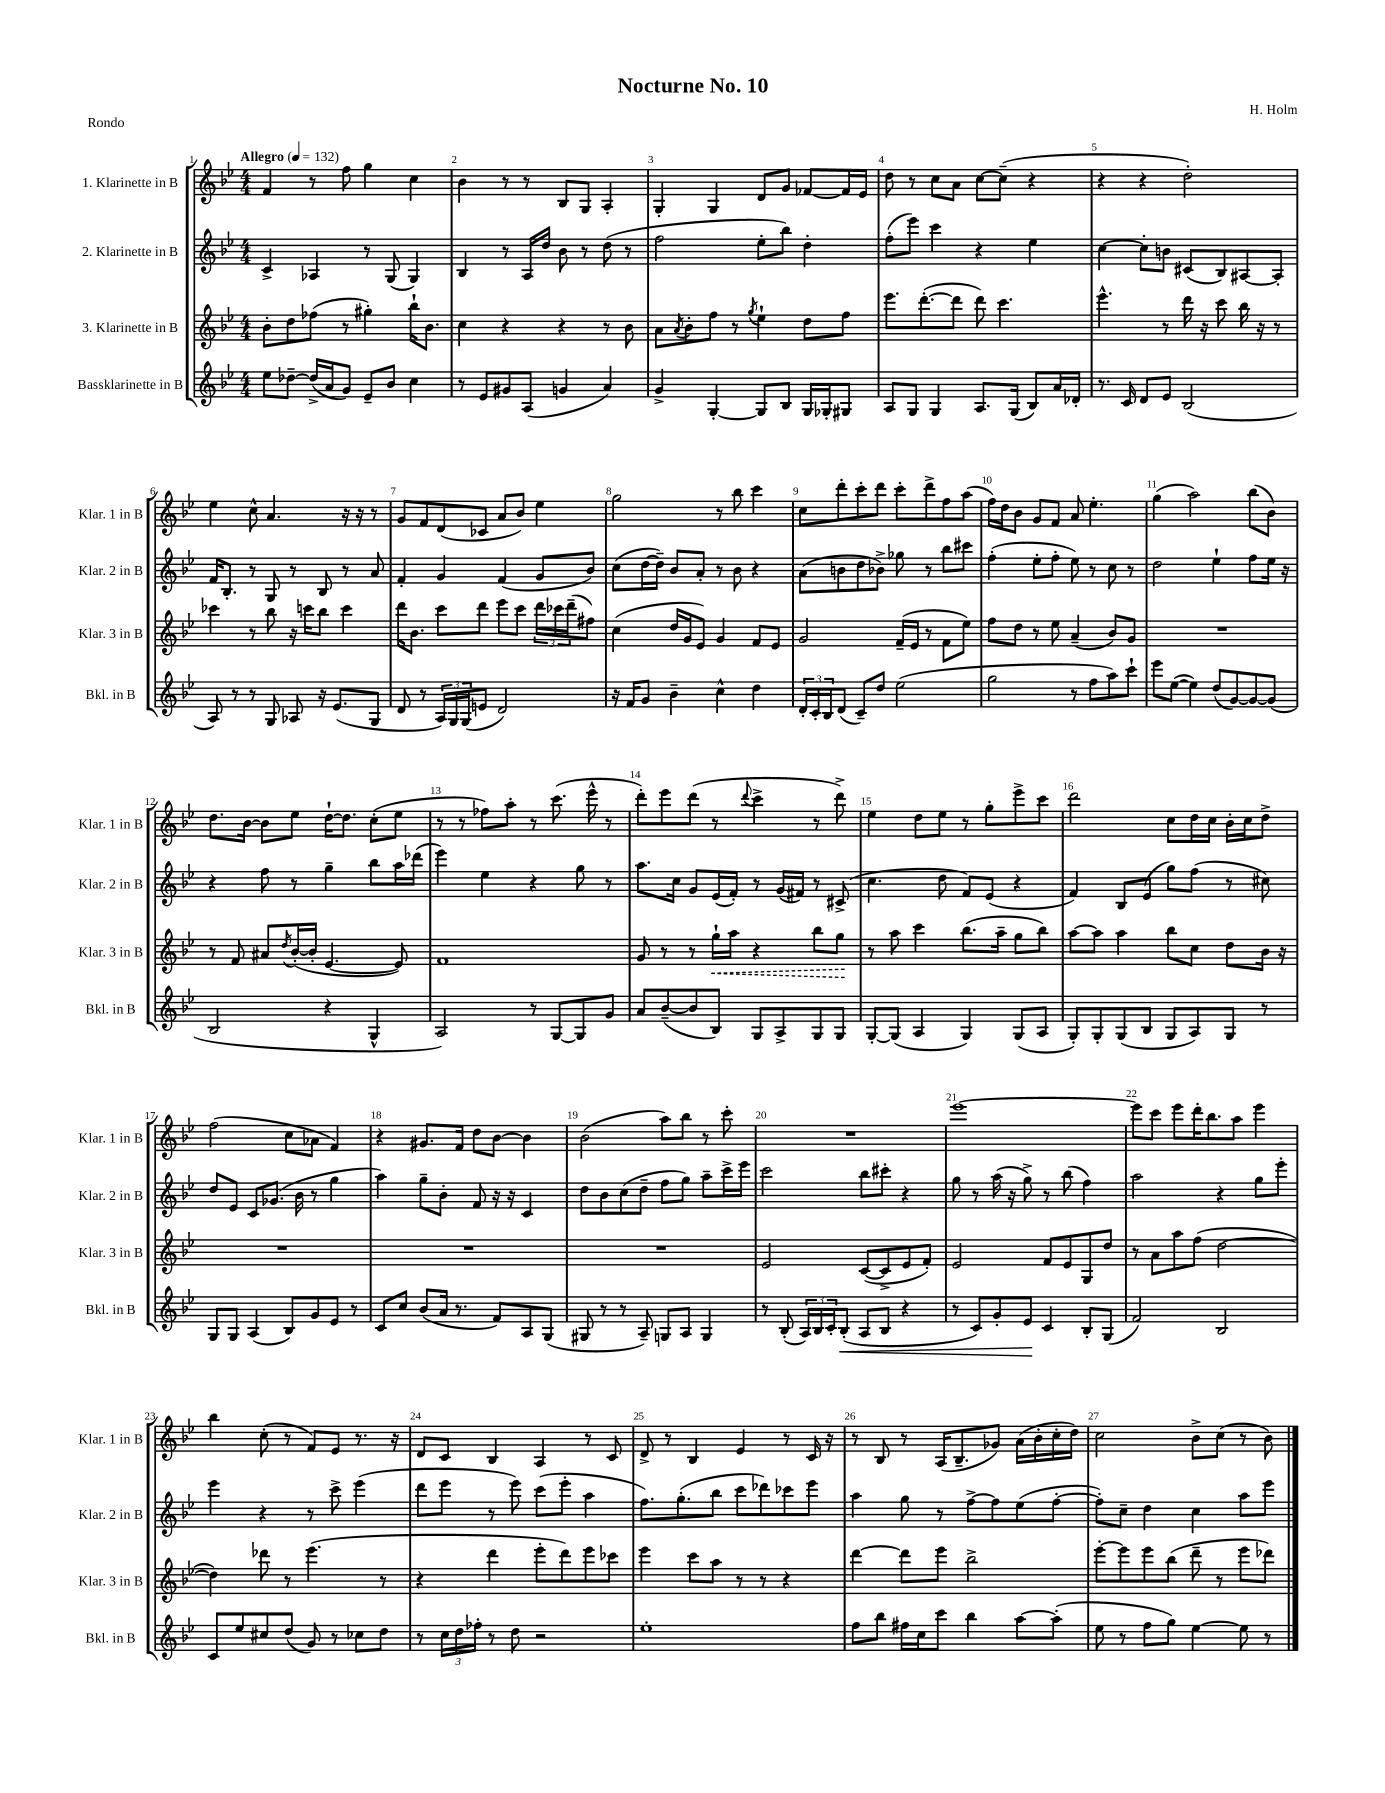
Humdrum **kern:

**kern	**dynam	**kern	**dynam	**kern	**kern
*part4	*part4	*part3	*part3	*part2	*part1
*staff4	*staff4	*staff3	*staff3	*staff2	*staff1
*I"Bassklarinette in B	*	*I"3. Klarinette in B	*	*I"2. Klarinette in B	*I"1. Klarinette in B
*I'Bkl. in B	*	*I'Klar. 3 in B	*	*I'Klar. 2 in B	*I'Klar. 1 in B
*clefG2	*	*clefG2	*	*clefG2	*clefG2
*k[b-e-]	*	*k[b-e-]	*	*k[b-e-]	*k[b-e-]
*M4/4	*	*M4/4	*	*M4/4	*M4/4
*MM132	*	*MM132	*	*MM132	*MM132
=1	=1	=1	=1	=1	=1
!	!	!	!	!	!LO:TX:a:B:t=Allegro
8ee-\L	.	8b-'\L	.	4c^/	4f/
[8dd-X~\J	.	8dd\	.	.	.
(16dd-^/LL]	.	(8ff-X\J	.	4A-X/	8r
16a/J	.	.	.	.	.
8g/J)	.	8r	.	.	8ff\
8e-~/L	.	4gg#X'\)	.	8r	4gg\
8b-/J	.	.	.	(8G/	.
4cc\	.	16bb-`\KL	.	4G/)	4cc\
.	.	8.b-\J	.	.	.
=2	=2	=2	=2	=2	=2
8r	.	4cc\	.	4B-/	4b-\
8e-/L	.	.	.	.	.
8g#X/	.	4r	.	8r	8r
(8A/J	.	.	.	16A/LL	8r
.	.	.	.	16dd/JJ	.
4gn/	.	4r	.	8b-\	8B-/L
.	.	.	.	8r	8G/J
4a/)	.	8r	.	(8dd\	4A'/
.	.	8b-\	.	8r	.
=3	=3	=3	=3	=3	=3
4g^/	.	8a\L	.	2ff\	4G'/
.	.	8qa/	.	.	.
.	.	8b-'\	.	.	.
[4G'/	.	8ff\J	.	.	4G/
.	.	8r	.	.	.
.	.	8qgg/	.	.	.
8G/L]	.	4ee-`\	.	8ee-'\L	8d/L
8B-/J	.	.	.	8bb-\J)	8g/J
16G/LL	.	8dd\L	.	4dd'\	[8f-X/L
16G-X'/J	.	.	.	.	.
8G#X/J	.	8ff\J	.	.	16f-/L]
.	.	.	.	.	16e-/JJ
=4	=4	=4	=4	=4	=4
8A/L	.	8.eee-\L	.	(8ff'\L	8dd\
8G/J	.	.	.	8eee-\J)	8r
.	.	([8.ddd'\	.	.	.
4G/	.	.	.	4ccc\	8cc\L
.	.	8ddd\J]	.	.	8a\J
8.A/L	.	8ddd\)	.	4r	[8cc\L
.	.	4.ccc\	.	.	(8cc~\J]
(16G/Jk	.	.	.	.	.
8B-/L)	.	.	.	4ee-\	4r
16a/L	.	.	.	.	.
16d-X'/JJ	.	.	.	.	.
=5	=5	=5	=5	=5	=5
8.r	.	4.eee-^^\	.	[4cc\	4r
16c/	.	.	.	.	.
8d/L	.	.	.	8cc'\L]	4r
8e-/J	.	8r	.	8bn\J	.
(2B-/	.	16ddd\	.	(8c#X/L	2dd'\)
.	.	16r	.	.	.
.	.	8ccc\	.	8B-/)	.
.	.	16bb-\	.	[8A#X/	.
.	.	16r	.	.	.
.	.	8r	.	8A#'/J]	.
!!LO:LB:g=z
=6	=6	=6	=6	=6	=6
8A/)	.	4ccc-X\	.	16f/KL	4ee-\
.	.	.	.	8.B-'/J	.
8r	.	.	.	.	.
8r	.	8r	.	8r	8cc^^\
8G/	.	8bb-\	.	8G/	4.a/
8A-X/	.	16r	.	8r	.
.	.	16cccn\KL	.	.	.
16r	.	8bb-\J	.	8B-/	.
(8.e-/L	.	.	.	.	.
.	.	4ccc\	.	8r	16r
.	.	.	.	.	16r
8G/J	.	.	.	8a/	8r
=7	=7	=7	=7	=7	=7
8d/	.	16ddd\KL	.	4f'/	8g/L
.	.	8.b-\J	.	.	.
8r	.	.	.	.	8f/
24A/LL)	.	8ccc\L	.	4g/	(8d/
24G/	.	.	.	.	.
(24G/J	.	.	.	.	.
8en/J	.	8ddd\J	.	.	8c-X/J
2d/)	.	8eee-\L	.	(4f/	8a/L
.	.	8ccc\J	.	.	8b-/J)
.	.	24ddd\LL	.	8g/L	4ee-\
.	.	24ccc-X\	.	.	.
.	.	(24ddd~\J	.	.	.
.	.	8ff#X\J)	.	8b-/J)	.
=8	=8	=8	=8	=8	=8
16r	.	(4cc\	.	(8cc\L	2gg\
16f/KL	.	.	.	.	.
8g/J	.	.	.	[16dd\L	.
.	.	.	.	16dd~\JJ])	.
4b-~\	.	16dd/LL	.	8b-/L	.
.	.	16g/J	.	.	.
.	.	8e-/J)	.	8a'/J	.
4cc^^\	.	4g/	.	8r	8r
.	.	.	.	8b-\	8bb-\
4dd\	.	8f/L	.	4r	4ccc\
.	.	8e-/J	.	.	.
=9	=9	=9	=9	=9	=9
24d'/LL	.	2g/	.	(8a\L	8cc\L
24c'/	.	.	.	.	.
24B-/J	.	.	.	.	.
(8d/J	.	.	.	8bn\	8ddd'\
8c~/L)	.	.	.	8dd\	8ccc'\
8dd/J	.	.	.	8b-X^\J)	8ddd\J
(2ee-\	.	(16f~/LL	.	8gg-X\	8ccc'\L
.	.	16e-/JJ	.	.	.
.	.	8r	.	8r	8ddd^\
.	.	8f\L	.	8bb-\L	8ff\
.	.	8ee-\J)	.	8ccc#X\J	(8aa\J
=10	=10	=10	=10	=10	=10
2gg\	.	8ff\L	.	(4ff'\	16ff\LL)
.	.	.	.	.	16dd\J
.	.	8dd\J	.	.	8b-\J
.	.	8r	.	8ee-'\L	8g/L
.	.	8ee-\	.	8ff'\J	8f/J
8r	.	(4a~/	.	8ee-\)	8a/
8ff\L	.	.	.	8r	4.ee-'\
8aa\)	.	8b-/L)	.	8cc\	.
8ccc`\J	.	8g/J	.	8r	.
=11	=11	=11	=11	=11	=11
8eee-\L	.	1r	.	2dd\	(4gg\
([8ee-\J	.	.	.	.	.
4ee-\])	.	.	.	.	2aa\)
(8dd/L	.	.	.	4ee-`\	.
[8g/)	.	.	.	.	.
8g/_	.	.	.	8ff\L	(8bb-\L
(8g/J]	.	.	.	16ee-\Jk	8b-\J)
.	.	.	.	16r	.
!!LO:LB:g=z
=12	=12	=12	=12	=12	=12
2B-/	.	8r	.	4r	8.dd\L
.	.	8f/	.	.	.
.	.	.	.	.	[16b-\Jk
.	.	8a#X/L	.	8ff\	8b-\L]
.	.	8qdd/	.	.	.
.	.	([16b-'/L	.	8r	8ee-\J
.	.	16b-'/JJ]	.	.	.
4r	.	[4.e-/	.	4gg~\	[16dd`\KL
.	.	.	.	.	8.dd\J]
4G^^/	.	.	.	8bb-\L	(8cc'\L
.	.	8e-/])	.	16aa\L	8ee-\J
.	.	.	.	(16ddd-X\JJ	.
=13	=13	=13	=13	=13	=13
2A/)	.	1f	.	4eee-\)	8r
.	.	.	.	.	8r
.	.	.	.	4ee-\	8ff-X\L)
.	.	.	.	.	8aa'\J
8r	.	.	.	4r	8r
[8G/L	.	.	.	.	(8.ccc\
8G/]	.	.	.	8gg\	.
.	.	.	.	.	16eee-^^\
8g/J	.	.	.	8r	8r
=14	=14	=14	=14	=14	=14
8a/L	.	8g/	.	8.aa\L	8ddd'\L)
([8b-~/	.	8r	.	.	8eee-\
.	.	.	.	16cc\Jk	.
8b-/]	.	8r	.	8g/L	(8ddd\J
!	!	!	!LO:HP:b	!	!
8B-/J)	.	16gg`\LL	<	(16e-/L	8r
.	.	16aa\JJ	.	16f'/JJ)	.
.	.	.	.	.	8qqddd/
8G/L	.	4r	.	8r	4ccc^\
8A^/	.	.	.	(16g/LL	.
.	.	.	.	16f#X/JJ)	.
8G/	.	8bb-\L	.	8r	8r
8G/J	.	8gg\J	.	(8c#X^/	8ddd^\)
.	.	.	[	.	.
=15	=15	=15	=15	=15	=15
[8G'/L	.	8r	.	4.cc\	4ee-\
(8G/J]	.	8aa\	.	.	.
4A/	.	4ccc\	.	.	8dd\L
.	.	.	.	8dd\	8ee-\J
4G/)	.	(8.bb-\L	.	8f/L)	8r
.	.	.	.	(8e-/J	8gg'\L
.	.	16aa~\Jk	.	.	.
(8G/L	.	8gg\L	.	4r	8eee-^\
8A/J	.	8bb-\J)	.	.	8ccc\J
=16	=16	=16	=16	=16	=16
8G'/L)	.	[8aa\L	.	4f/)	2ddd\
8G'/	.	8aa\J]	.	.	.
(8G/	.	4aa\	.	8B-/L	.
8B-/J	.	.	.	(8e-/J	.
8G/L	.	8bb-\L	.	8gg\L)	8cc\L
8A/)	.	8cc\J	.	(8ff\J	16dd\L
.	.	.	.	.	16cc\JJ
8G/J	.	8dd\L	.	8r	16b-'\LL
.	.	.	.	.	16cc\J
8r	.	16b-\Jk	.	8cc#X\)	8dd^\J
.	.	16r	.	.	.
!!LO:LB:g=z
=17	=17	=17	=17	=17	=17
8G/L	.	1r	.	8dd/L	(2ff\
8G/J	.	.	.	8e-/J	.
(4A/	.	.	.	8c/L	.
.	.	.	.	(8.g-X/J	.
8B-/L)	.	.	.	.	8cc\L
.	.	.	.	16b-\	.
8g/	.	.	.	8r	8a-X\J
8e-/J	.	.	.	4gg\	4f/)
8r	.	.	.	.	.
=18	=18	=18	=18	=18	=18
8c/L	.	1r	.	4aa\)	4r
8cc/J	.	.	.	.	.
(8b-/L	.	.	.	8gg~\L	8.g#X/L
16a/Jk	.	.	.	8b-'\J	.
8.r	.	.	.	.	16f/Jk
.	.	.	.	8f/	8dd\L
8f/L)	.	.	.	16r	[8b-\J
.	.	.	.	16r	.
8A/	.	.	.	4c/	4b-\]
(8G/J	.	.	.	.	.
=19	=19	=19	=19	=19	=19
8G#X/	.	1r	.	8dd\L	(2b-\
8r	.	.	.	8b-\	.
8r	.	.	.	(8cc\	.
8A~/)	.	.	.	8dd~\J	.
8Gn/L	.	.	.	8ff\L	8aa\L)
8A/J	.	.	.	8gg\J)	8bb-\J
4G/	.	.	.	8aa~\L	8r
.	.	.	.	16ccc^\L	8ccc'\
.	.	.	.	16eee-\JJ	.
=20	=20	=20	=20	=20	=20
8r	.	2e-/	.	2ccc\	1r
(8B-'/	.	.	.	.	.
24A/LL)	.	.	.	.	.
24B-/	.	.	.	.	.
24c'/J	.	.	.	.	.
!	!LO:HP:b	!	!	!	!
(8B-'/J	<	.	.	.	.
8A/L	.	([8c/L	.	8bb-\L	.
8B-/J	.	8c^/]	.	8ccc#X'\J	.
4r	.	8e-/	.	4r	.
.	.	8f'/J)	.	.	.
=21	=21	=21	=21	=21	=21
8r	.	2e-/	.	8gg\	[1eee-
8c/L)	.	.	.	8r	.
8g'/	.	.	.	(16aa\	.
.	.	.	.	16r	.
8e-/J	.	.	.	8gg^\)	.
4c/	[	8f/L	.	8r	.
.	.	8e-/	.	(8bb-\	.
8B-'/L	.	8G/	.	4ff\)	.
(8G/J	.	8dd/J	.	.	.
=22	=22	=22	=22	=22	=22
2f/)	.	8r	.	2aa\	8eee-\L]
.	.	8a\L	.	.	8ccc\J
.	.	8aa\	.	.	8eee-\L
.	.	(8ff\J	.	.	16ddd'\K
.	.	.	.	.	8.bb-\
2B-/	.	[2dd\	.	4r	.
.	.	.	.	.	8aa\J
.	.	.	.	8gg\L	4eee-\
.	.	.	.	8eee-'\J	.
!!LO:LB:g=z
=23	=23	=23	=23	=23	=23
8c/L	.	4dd\])	.	4eee-\	4bb-\
8ee-/	.	.	.	.	.
8cc#X/	.	8ddd-X\	.	4r	(8cc'\
(8dd/J	.	8r	.	.	8r
8g/)	.	(4.eee-\	.	8r	8f/L)
8r	.	.	.	8ccc^\	8e-/J
8cc-X\L	.	.	.	(4eee-\	8.r
8dd\J	.	8r	.	.	.
.	.	.	.	.	16r
=24	=24	=24	=24	=24	=24
8r	.	4r	.	8ddd\L	8d/L
24cc\LL	.	.	.	8eee-\J	8c/J
24dd\	.	.	.	.	.
24ff-X'\JJ	.	.	.	.	.
8r	.	4ddd\	.	8r	4B-/
8dd\	.	.	.	8eee-\)	.
2r	.	8eee-'\L	.	(8ccc\L	4A/
.	.	8ddd\)	.	8eee-'\J	.
.	.	8eee-\	.	4aa\	8r
.	.	8ccc-X\J	.	.	8c/
=25	=25	=25	=25	=25	=25
1ee-'	.	4eee-\	.	8.ff\L)	8d^/
.	.	.	.	.	8r
.	.	.	.	(8.gg'\	.
.	.	8ccc\L	.	.	4B-/
.	.	8aa\J	.	8bb-\J	.
.	.	8r	.	8ccc\L	4e-/
.	.	8r	.	8ddd-X\)	.
.	.	4r	.	8ccc-X\	8r
.	.	.	.	8eee-\J	16c/
.	.	.	.	.	16r
=26	=26	=26	=26	=26	=26
8ff\L	.	[4ddd\	.	4aa\	8r
8bb-\J	.	.	.	.	8B-/
16ff#X\LL	.	8ddd\L]	.	8gg\	8r
16cc\J	.	.	.	.	.
8ccc\J	.	8eee-\J	.	8r	(16A/KL
.	.	.	.	.	8.B-~/
4bb-\	.	2bb-^\	.	[8ff^\L	.
.	.	.	.	8ff\]	8g-X/J)
[8aa\L	.	.	.	(8ee-\	(16a\LL
.	.	.	.	.	16b-'\
(8aa'\J]	.	.	.	[8ff'\J	16cc'\
.	.	.	.	.	16dd\JJ)
=27	=27	=27	=27	=27	=27
8ee-\	.	[8eee-'\L	.	8ff'\L])	2cc\
8r	.	8eee-\]	.	8cc~\J	.
8ff\L	.	8eee-\	.	4dd\	.
8gg\J)	.	(8bb-\J	.	.	.
[4ee-\	.	8ddd~\	.	4cc\	8b-^\L
.	.	8r	.	.	(8cc\J
8ee-\]	.	8eee-\L	.	8aa\L	8r
8r	.	8ddd-X\J)	.	8eee-\J	8b-\)
==	==	==	==	==	==
*-	*-	*-	*-	*-	*-
